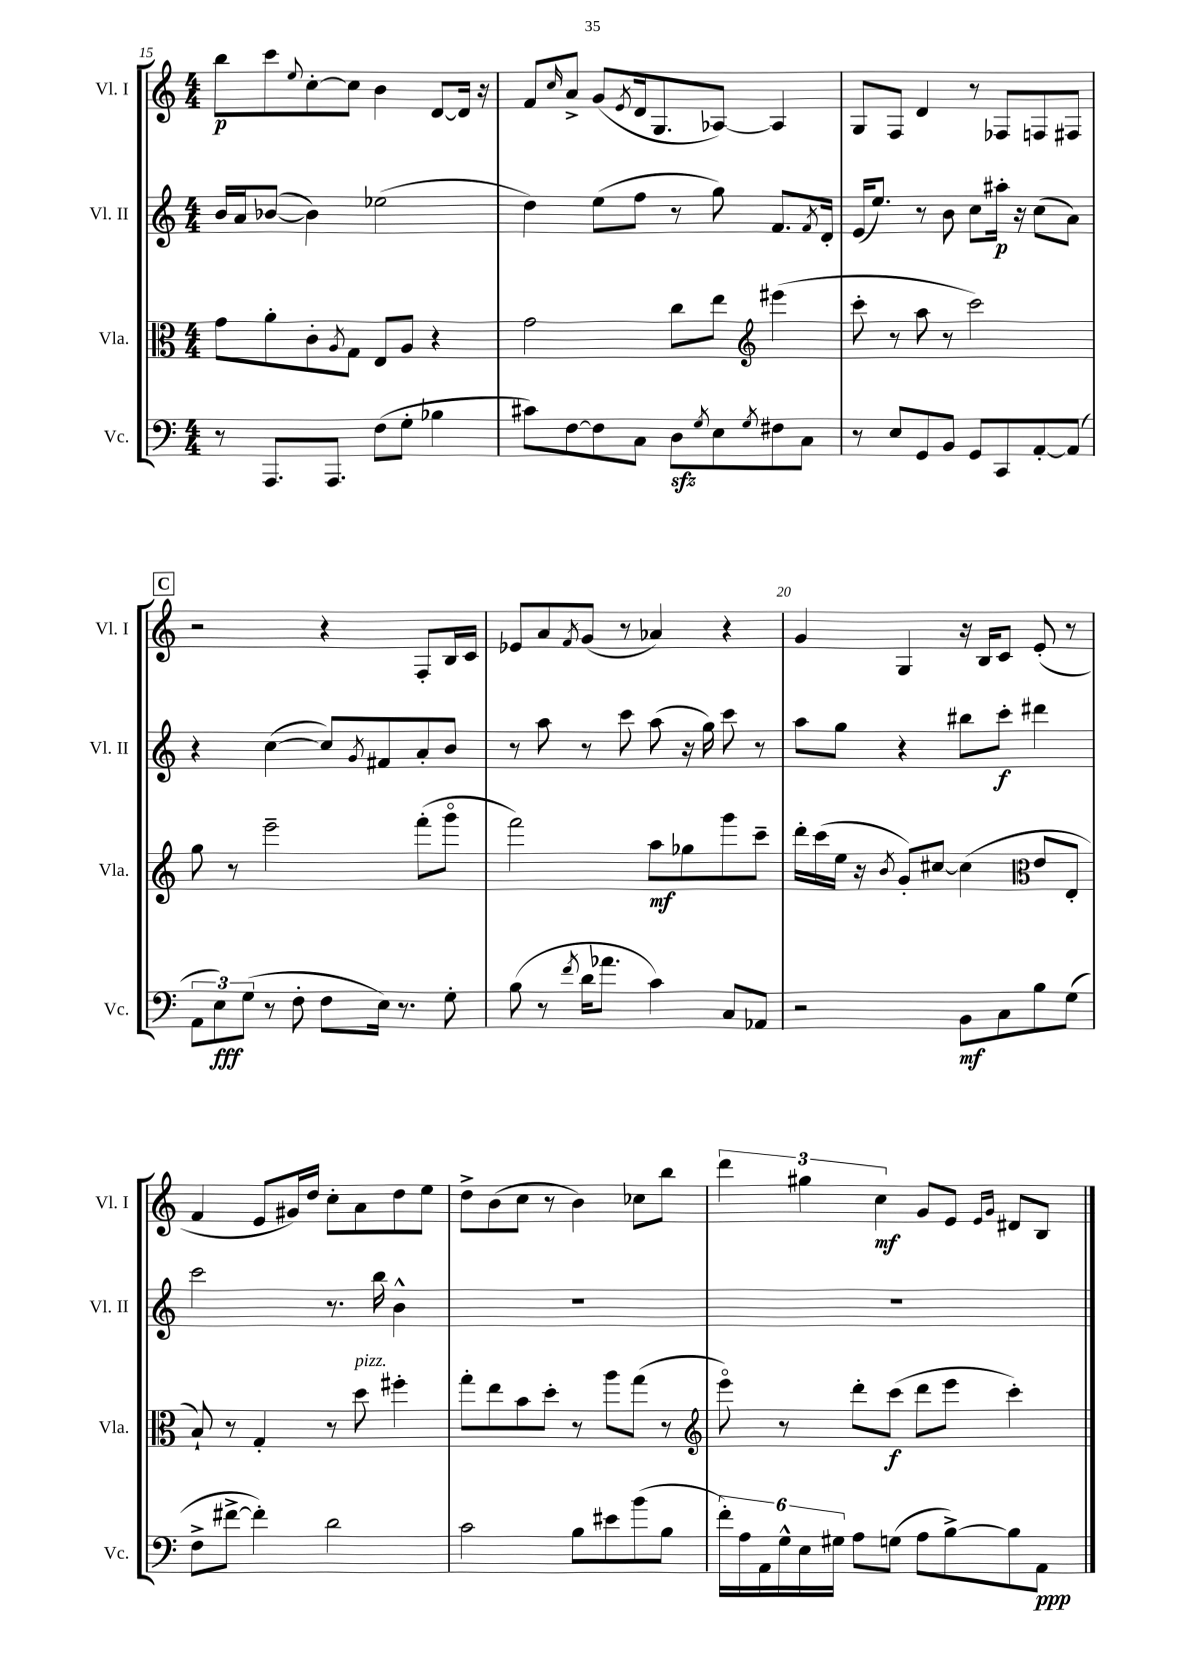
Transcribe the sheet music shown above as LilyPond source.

<<
\new StaffGroup <<
\new Staff = "s0" \with { instrumentName = "Vl. I" shortInstrumentName = "Vl. I" } {
    \clef treble \key c \major \numericTimeSignature \time 4/4
    b''8\p c'''8 \appoggiatura { e''8 } c''8~-. c''8 b'4 d'8~ d'16 r16 |
    f'8 \grace { c''16 } a'8-> g'8( \acciaccatura { e'8 } d'16 g8. aes8~) aes4 |
    g8 f8 d'4 r8 fes8 f8 fis8 |
    \mark \markup { \box "C" } r2 r4 f8-. b16 c'16 |
    ees'8 a'8 \acciaccatura { f'8 } g'8( r8 aes'4) r4 |
    g'4 g4 r16 b16 c'8 e'8-.( r8 |
    f'4 e'8 gis'16) d''16 c''8-. a'8 d''8 e''8 |
    d''8-> b'8( c''8 r8 b'4) ces''8 b''8 |
    \tuplet 3/2 { d'''4 gis''4 c''4\mf } g'8 e'8 \grace { e'16 g'16 } dis'8 b8 \bar "|." |
}
\new Staff = "s1" \with { instrumentName = "Vl. II" shortInstrumentName = "Vl. II" } {
    \clef treble \key c \major \numericTimeSignature \time 4/4
    b'16 a'16 bes'8~( bes'4) ees''2( |
    d''4) e''8( f''8 r8 g''8) f'8. \acciaccatura { f'8 } d'16-. |
    e'16( e''8.) r8 b'8 c''8 ais''16-.\p r16 c''8( a'8) |
    \mark \markup { \box "C" } r4 c''4~( c''8) \acciaccatura { g'8 } fis'8 a'8-. b'8 |
    r8 a''8 r8 c'''8 a''8( r16 g''16) c'''8 r8 |
    a''8 g''8 r4 bis''8 c'''8-.\f dis'''4 |
    c'''2 r8. b''16 b'4-^ |
    R1 |
    R1 \bar "|." |
}
\new Staff = "s2" \with { instrumentName = "Vla." shortInstrumentName = "Vla." } {
    \clef alto \key c \major \numericTimeSignature \time 4/4
    g'8 a'8-. c'8-. \acciaccatura { a8 } g8 e8 a8 r4 |
    g'2 c''8 e''8 \clef treble eis'''4( |
    c'''8-. r8 a''8 r8 c'''2) |
    \mark \markup { \box "C" } g''8 r8 e'''2-- f'''8-.( g'''8\flageolet |
    f'''2) a''8\mf ges''8 g'''8 c'''8-- |
    d'''16-. c'''16( e''16 r16 \acciaccatura { b'8 } g'8-.) cis''8~ cis''4( \clef alto e'8 e8-. |
    b8-!) r8 g4-. r8 d''8^\markup { \italic "pizz." } fis''4-. |
    g''8-. e''8 b'8 d''8-. r8 a''8 g''8( r8 |
    \clef treble e'''8\flageolet) r8 d'''8-. c'''8\f( d'''8 e'''8 c'''4-.) \bar "|." |
}
\new Staff = "s3" \with { instrumentName = "Vc." shortInstrumentName = "Vc." } {
    \clef bass \key c \major \numericTimeSignature \time 4/4
    r8 a,,8. a,,8. f8( g8-. bes4 |
    cis'8) f8~ f8 c8 d8\sfz \acciaccatura { g8 } e8 \acciaccatura { g8 } fis8 c8 |
    r8 e8 g,8 b,8 g,8 c,8 a,8~-. a,8( |
    \mark \markup { \box "C" } \tuplet 3/2 { a,8 e8\fff) g8( } r8 f8-. f8 e16) r8. g8-. |
    b8( r8 \acciaccatura { f'8 } d'16 aes'8. c'4) c8 aes,8 |
    r2 b,8\mf c8 b8 g8( |
    f8-> fis'8~-> fis'4-.) d'2 |
    c'2 b8 eis'8 b'8( b8 |
    \tuplet 6/4 { f'16-.) a16 a,16 g16-^ e16 gis16 } a8 g8( a8 b8~->) b8 a,8\ppp \bar "|." |
}
>>
>>
\layout { \context { \Score currentBarNumber = #15 \override BarNumber.break-visibility = ##(#f #t #t) barNumberVisibility = #(every-nth-bar-number-visible 5) } }
